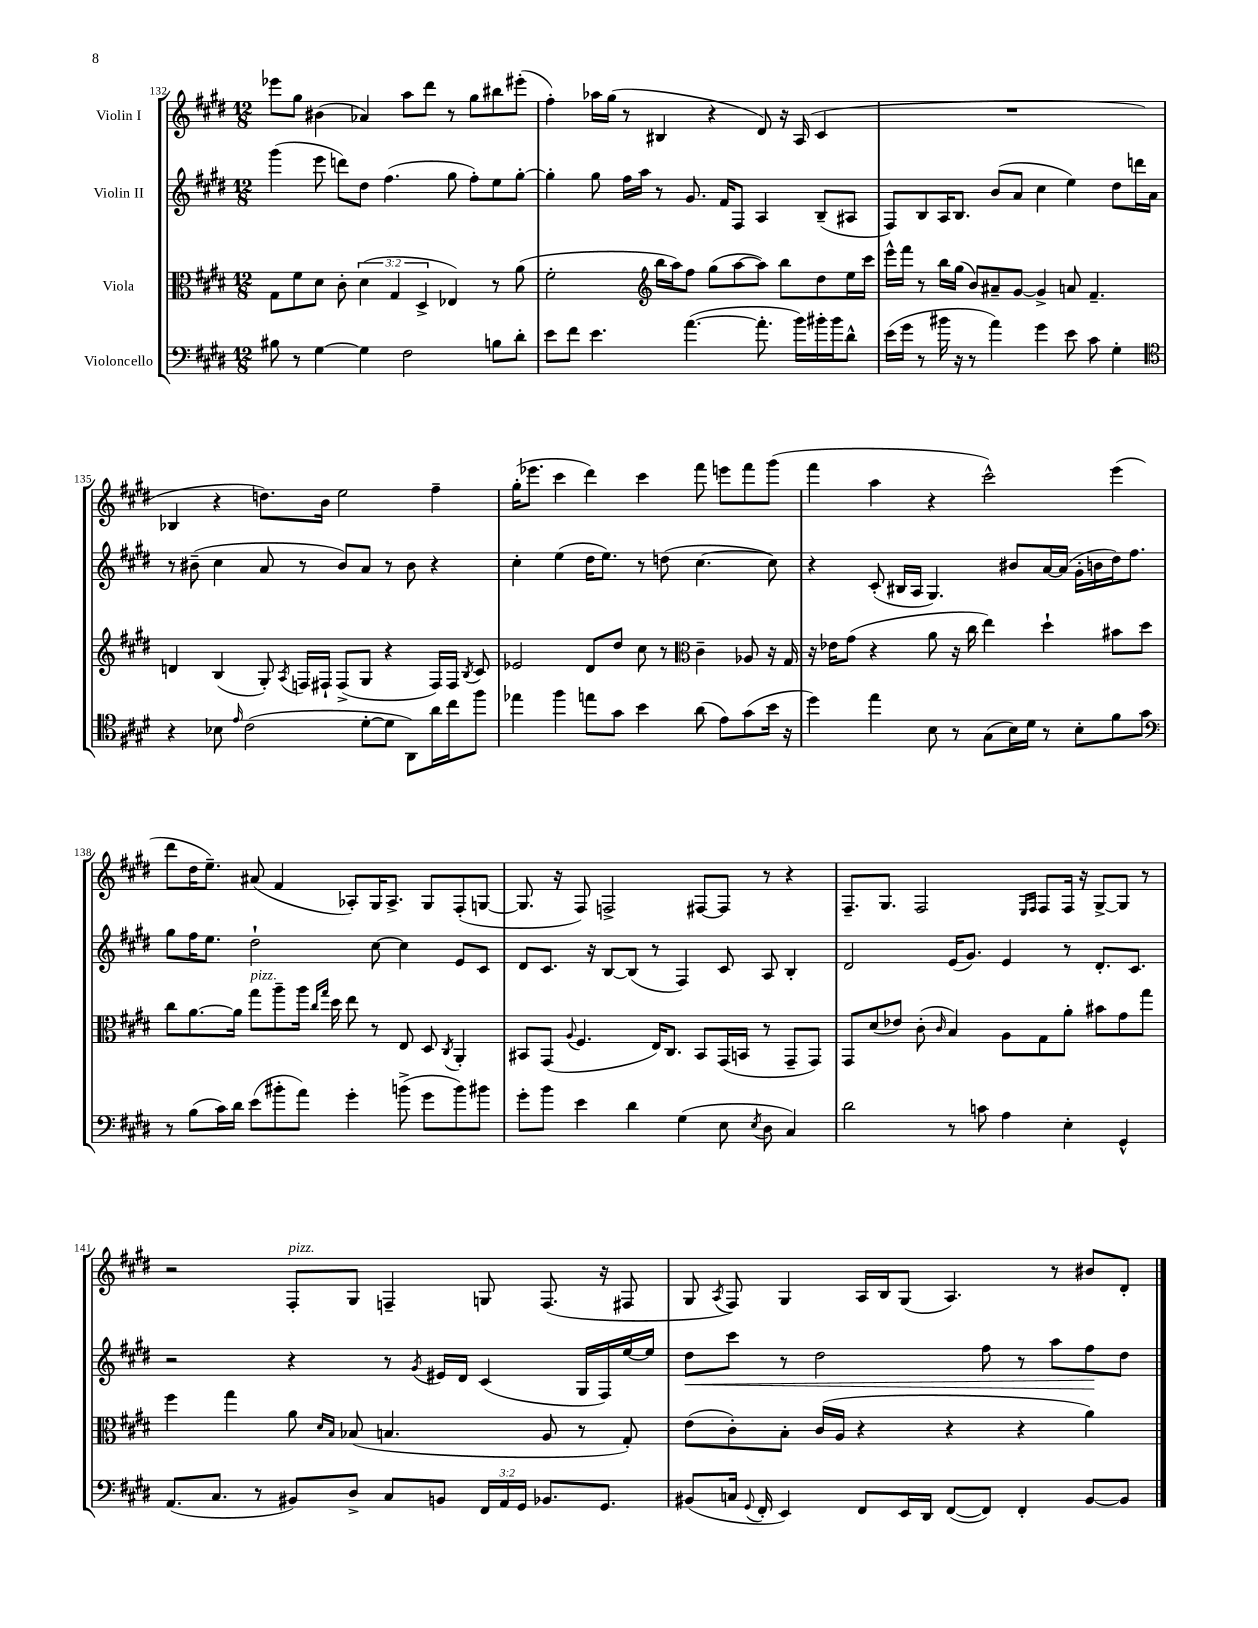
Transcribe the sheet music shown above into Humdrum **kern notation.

**kern	**kern	**kern	**kern
*staff4	*staff3	*staff2	*staff1
*clefF4	*clefC3	*clefG2	*clefG2
*k[f#c#g#d#]	*k[f#c#g#d#]	*k[f#c#g#d#]	*k[f#c#g#d#]
*M12/8	*M12/8	*M12/8	*M12/8
8B#	8G#	(4ggg#	8eee-
8r	8f#	.	8gg#
[4G#	8d#	8eee	(4b#
.	8c#'	8ddd)	.
4G#]	(6d#	8dd#	4a-)
.	.	(4.ff#	.
.	6G#	.	.
2F#	.	.	8aa
.	6D#^	.	.
.	.	.	8ddd#
.	4E-)	8gg#	8r
.	.	8ff#')	8gg#
8B	8r	8ee	8bb#
8d#'	(8a	[8gg#'	(8eee#'
=	=	=	=
8e	2f#'	4gg#']	4ff#')
8f#	.	.	.
4.e	.	8gg#	16aa-
.	.	.	(16gg#
.	.	16ff#	8r
.	.	16aa	.
*	*clefG2	*	*
.	16bb	8r	4B#
.	16aa)	.	.
([4.a	8ff#	8.g#	.
.	(8gg#	.	4r
.	.	16f#	.
.	[8aa	8F#	.
8.a']	8aa])	4A	8d#)
.	8bb	.	16r
16b)	.	.	(16A
16b#'	8dd#	(8B~	4c#
16b#	.	.	.
8d#^^	16ee	8A#	.
.	16ccc#	.	.
=	=	=	=
(16e	16eee^^	8F#)	1.r
16g#	16fff#	.	.
8r	8r	8B	.
16b#	16bb	16A	.
16r	(16gg#	8.B	.
8r	8b)	.	.
4a)	8a#~	(8b	.
.	[8g#	8a	.
4g#	4g#^]	4cc#	.
8e	8a	4ee)	.
8c#	4.f#~	.	.
4G#'	.	8dd#	.
.	.	16ddd	.
.	.	16a	.
=	=	=	=
*clefC4	*	*	*
4r	4d	8r	4B-
.	.	(8b#~	.
8B-	(4B	4cc#	4r
16qqe	.	.	.
(2c#	.	.	.
.	8G#')	8a	8.dd)
.	8qA	.	.
.	16F	8r	.
.	16F#`	.	16b
.	(8F#^	8b#)	2ee
[8d#'	8G#	8a	.
8d#]	4r	8r	.
8AA)	.	8b#	.
16a	16F#)	4r	4ff#~
16cc#	16F#	.	.
.	8qB	.	.
8ff#	8c#	.	.
=	=	=	=
4ee-	2e-	4cc#'	(16gg#'
.	.	.	8.eee-
4ff#	.	(4ee	4ccc#
8ee	8d#	16dd#	4ddd#)
.	.	8.ee)	.
8g#	8dd#	.	.
4b	8cc#	8r	4ccc#
.	8r	(8dd	.
*	*clefC3	*	*
(8a	4c#~	[4.cc#	8fff#
8e)	.	.	8eee
(8g#	8A-	.	8fff#
16b	16r	8cc#])	(8ggg#
16r	16G#	.	.
=	=	=	=
4dd#)	16r	4r	4fff#
.	16e-	.	.
.	(8g#	.	.
4ee	4r	(8c#'	4aa
.	.	16B#	.
.	.	16A	.
8B	8a	4.G#)	4r
8r	16r	.	.
.	16cc#	.	.
(8G#	4ee)	.	2ccc#^^)
16B)	.	8b#	.
16d#	.	.	.
8r	4dd#`	[16a	.
.	.	(16a]	.
8B'	.	16g#'	.
.	.	16b	.
8f#	8b#	16dd#)	(4eee
.	.	8.ff#	.
8g#	8dd#	.	.
=	=	=	=
*clefF4	*	*	*
8r	8cc#	8gg#	8ddd#
(8B	[8.a	16ff#	16dd#
.	.	8.ee	8.ee~)
16c#)	.	.	.
16d#	16a]	.	.
(8e	8gg#	2dd#`	(8a#
8b#'	8aa~	.	4f#
8a)	16aa	.	.
.	16qqcc#	.	.
.	16qqgg#	.	.
.	16dd#	.	.
4g#'	8ee	.	8A-')
.	8r	[8cc#	16G#
.	.	.	8.A-^
(8b^	8E	4cc#]	.
8g#	8D#	.	8G#
.	8qC#	.	.
8b)	4AA'	8e	(8F#'
8b#	.	8c#	[8G
=	=	=	=
8g#'	8BB#	8d#	8.G]
8b	(8GG#	8.c#	.
.	.	.	16r
.	8qqA	.	.
4e	4.F#	.	8F#)
.	.	16r	.
.	.	[8B	2F^
4d#	.	(8B]	.
.	16E)	8r	.
.	8.C#	.	.
(4G#	.	4F#)	.
.	8BB#	.	[8F#
8E	(16GG#	8c#	8F#]
.	16BB	.	.
8qE	.	.	.
8D#	8r	8A	8r
4C#)	8GG#~	4B'	4r
.	8GG#)	.	.
=	=	=	=
2d#	8GG#	2d#	8.F#~
.	(8d#	.	.
.	.	.	8.G#
.	8e-)	.	.
.	(8c#'	.	2F#
.	16qqc#	.	.
8r	4B)	(16e	.
.	.	8.g#)	.
8c	.	.	.
4A	8A	4e	.
.	.	.	16qqE
.	.	.	16qqF#
.	8G#	.	8F#
4E'	8a'	8r	16F#
.	.	.	16r
.	8b#	8.d#'	[8G#^
4GG#^^	8g#	.	8G#]
.	.	8.c#	.
.	8gg#	.	8r
=	=	=	=
(8.AA	4ff#	2r	2r
8.C#	.	.	.
.	4gg#	.	.
8r	.	.	.
8BB#)	8a	4r	8F#'
.	16qqd#	.	.
.	16qqB	.	.
8D#^	(8B-	.	8G#
8C#	4.B	8r	4F~
.	.	8qg#	.
8BB	.	16e#	.
.	.	16d#	.
24FF#	.	(4c#	8G
24AA	.	.	.
24GG#	.	.	.
8.BB-	8A	.	(8.F
.	8r	16G#	.
8.GG#	.	16F#)	16r
.	8G#')	[16ee	8F#
.	.	16ee]	.
=	=	=	=
(8BB#	(8e	8dd#	8G#
.	.	.	8qA
16C	8c#')	8ccc#	8F#)
8qqGG#	.	.	.
16FF#'	.	.	.
4EE)	8B'	8r	4G#
.	(16c#	2dd#	.
.	16A	.	.
8FF#	4r	.	16A
.	.	.	16B
16EE	.	.	(8G#
16DD#	.	.	.
([8FF#	4r	.	4.A)
8FF#])	.	8ff#	.
4FF#'	4r	8r	.
.	.	8aa	8r
[8BB#	4a)	8ff#	8b#
8BB#]	.	8dd#	8d#'
==	==	==	==
*-	*-	*-	*-
